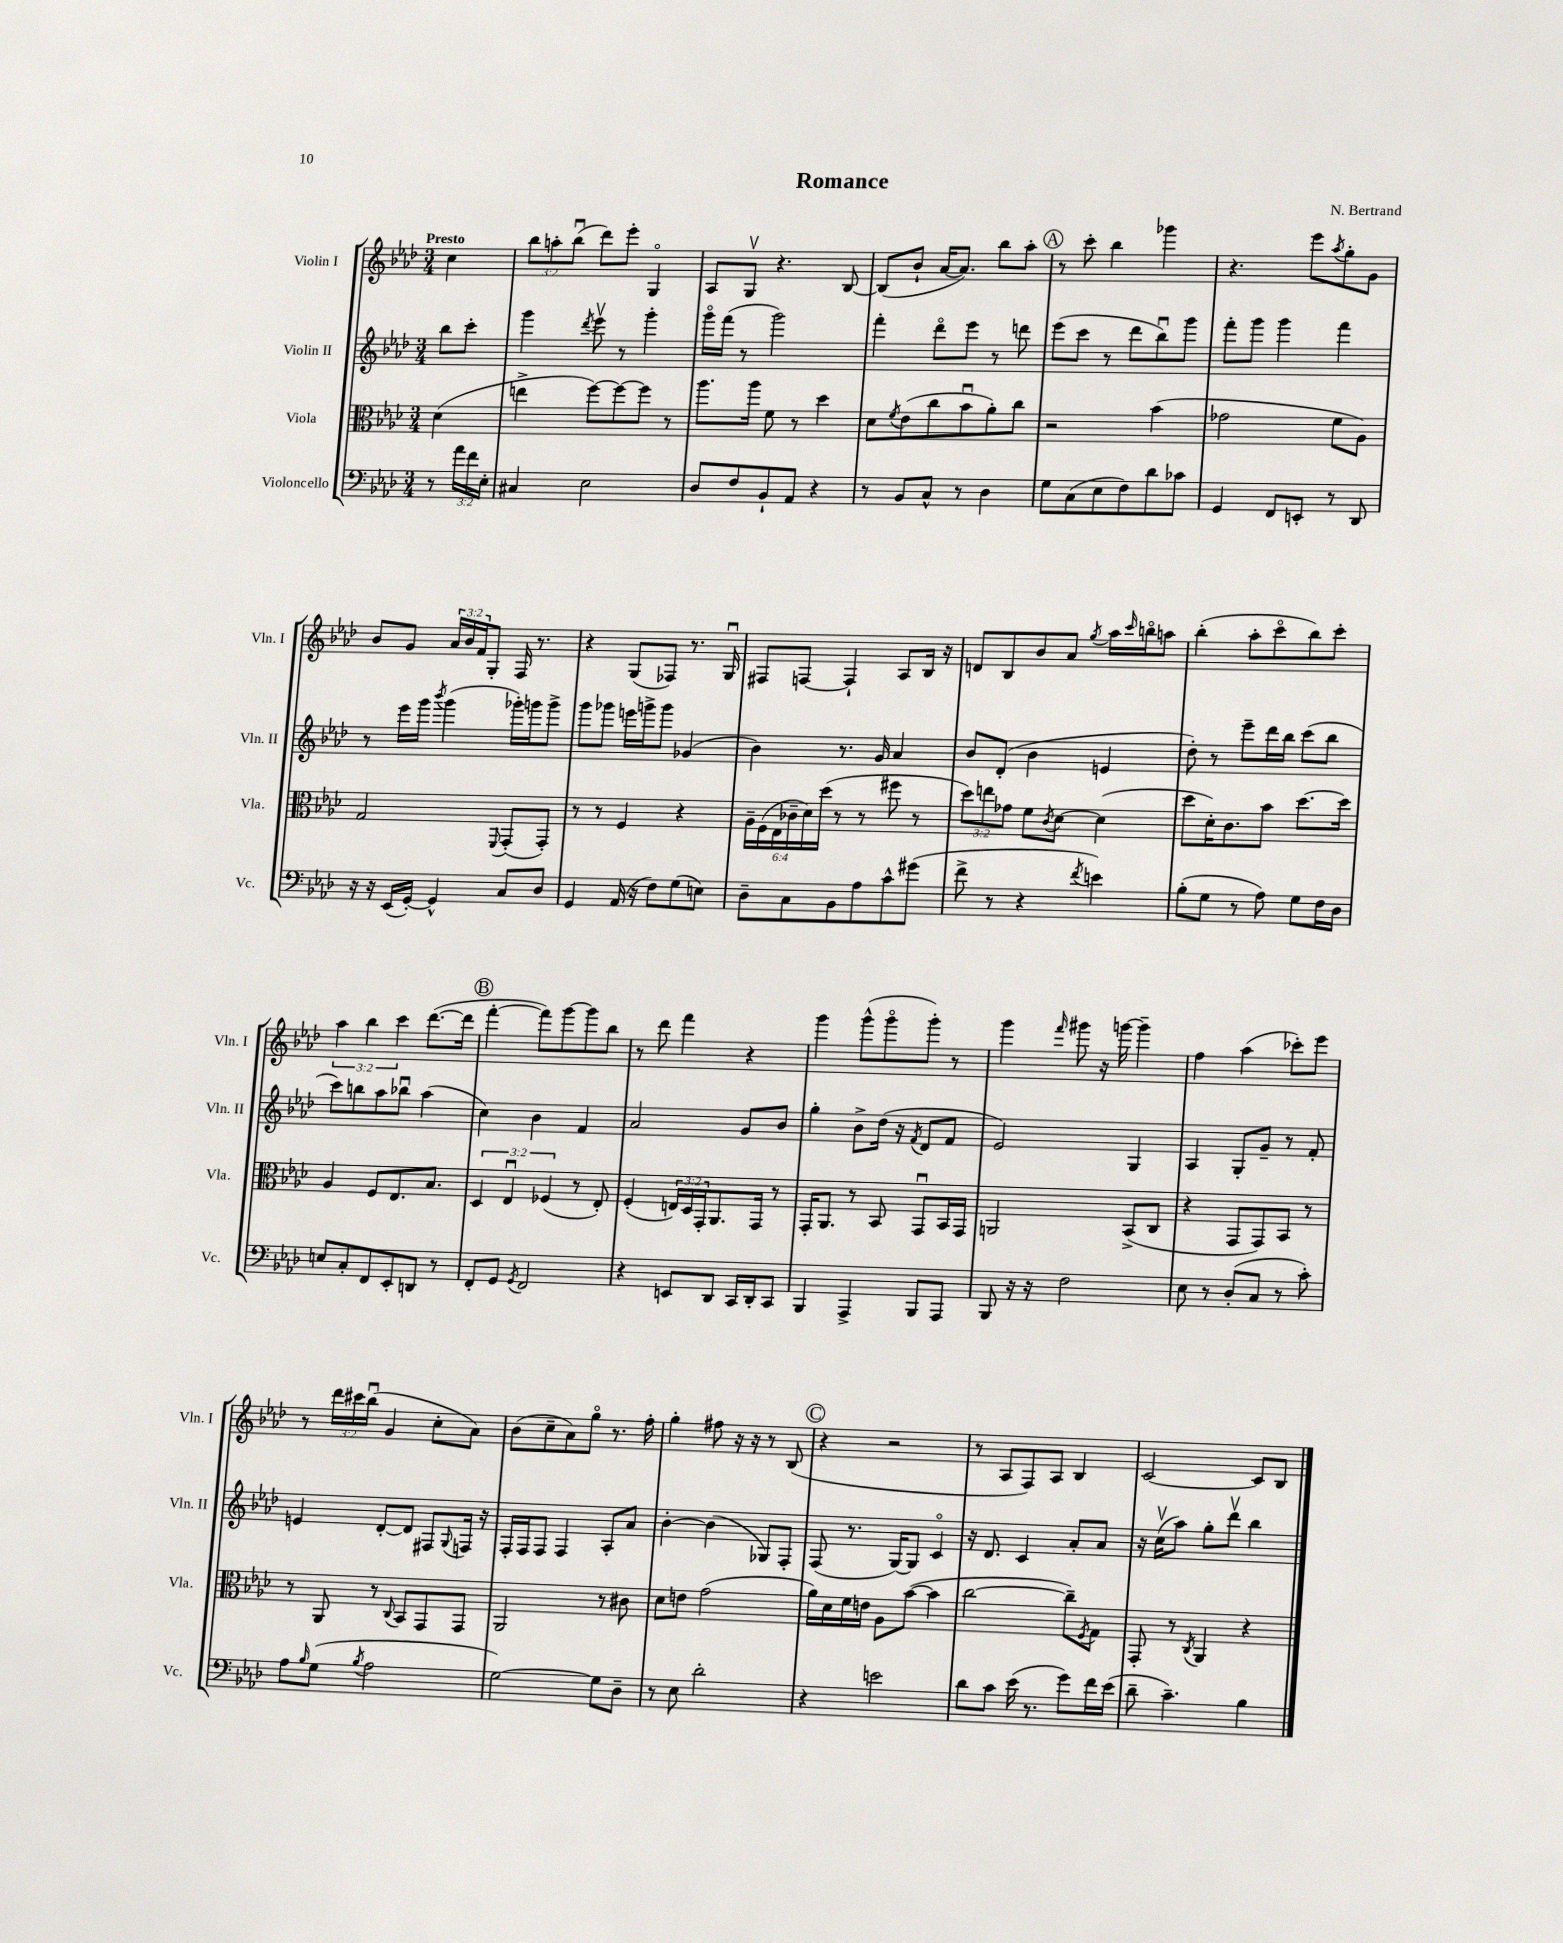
\header { title = "Romance" composer = "N. Bertrand" }
<<
\new StaffGroup <<
\new Staff = "s0" \with { instrumentName = "Violin I" shortInstrumentName = "Vln. I" } {
    \clef treble \key aes \major \numericTimeSignature \time 3/4 \override Staff.TupletNumber.text = #tuplet-number::calc-fraction-text \partial 4 \tempo "Presto"
    c''4 |
    \tuplet 3/2 { bes''8 a''8-. bes''8\downbow( } des'''8) ees'''8-. g4\flageolet |
    aes8 g8\upbow r4. bes8~ |
    bes8( bes'8-! aes'16~ aes'8.) bes''8 aes''8-. |
    \mark \markup { \circle "A" } r8 c'''8-. bes''4 ges'''4 |
    r4. ees'''8 \acciaccatura { aes''8 } g''8-. g'8 |
    bes'8 g'8 \tuplet 3/2 { aes'16 bes'16 f'16 } g8-. f16 r8. |
    r4 g8( fes8) r8. g16\downbow |
    fis8 f8~ f4-! aes8 bes16 r16 |
    d'8 bes8 bes'8 aes'8 \acciaccatura { g''8 } aes''16 \grace { c'''16 } b''16\flageolet a''8 |
    bes''4-.( aes''8-. c'''8\flageolet bes''8) c'''8-. |
    \tuplet 3/2 { aes''4 bes''4 c'''4 } des'''8.~( des'''16 |
    \mark \markup { \circle "B" } f'''4~-. f'''8) g'''8~ g'''8 bes''8 |
    r8 des'''8 f'''4 r4 |
    g'''4 g'''8-^( g'''8\flageolet g'''8-.) r8 |
    g'''4 \grace { f'''16 } gis'''8 r16 g'''16~ g'''4-- |
    f''4 aes''4( ces'''8-.) ees'''8 |
    r8 \tuplet 3/2 { des'''16 cis'''16 bes''16\downbow( } g'4 c''8-. aes'8) |
    bes'8( c''8-- aes'8) g''8\flageolet r8. f''16-. |
    g''4-. fis''8 r16 r16 r8 bes8( |
    \mark \markup { \circle "C" } r4 r2 |
    r8 aes8 f8) aes8 bes4 |
    c'2~ c'8 bes8 \bar "|." |
}
\new Staff = "s1" \with { instrumentName = "Violin II" shortInstrumentName = "Vln. II" } {
    \clef treble \key aes \major \numericTimeSignature \time 3/4 \partial 4
    bes''8 c'''8-. |
    g'''4 \acciaccatura { des'''8 } ees'''8\upbow r8 g'''4-. |
    g'''16\flageolet f'''16( r8 g'''2) |
    f'''4-. des'''8\flageolet ees'''8 r8 d'''8 |
    \mark \markup { \circle "A" } ees'''8( c'''8 r8 des'''8 bes''8\downbow) g'''8 |
    f'''8-. g'''8 g'''4 f'''4 |
    r8 ees'''16 g'''16 \acciaccatura { bes'''8 } g'''4( ges'''16-.) g'''16 g'''8-> |
    g'''8 ges'''8 e'''16 g'''16-> g'''8 ges'4( |
    bes'4) r8. g'16 aes'4 |
    bes'8 des'8-.( bes'4 e'4 |
    des''8-.) r8 ees'''8-- des'''16 bes''16 c'''8( bes''8 |
    c'''8) b''8 aes''8 bes''8\downbow aes''4( |
    \mark \markup { \circle "B" } c''4) bes'4 f'4 |
    aes'2 g'8 bes'8 |
    g''4-. bes'8-> des''16( r16 \acciaccatura { f'8 } des'8 f'8 |
    ees'2) g4 |
    aes4 g8-. g'8-- r8 f'8-. |
    e'4 des'8~-. des'8 fis8 \appoggiatura { g8 } f16 r16 |
    f16-. f16 f8 f4 aes8-. aes'8 |
    bes'4~-. bes'4( ges8) f8-. |
    \mark \markup { \circle "C" } f8( r8. g16~) g8 c'4\flageolet |
    r16 des'8. c'4 aes'8-. aes'8 |
    r16 c''16\upbow( aes''8) g''8-. des'''8\upbow bes''4 \bar "|." |
}
\new Staff = "s2" \with { instrumentName = "Viola" shortInstrumentName = "Vla." } {
    \clef alto \key aes \major \numericTimeSignature \time 3/4 \override Staff.TupletNumber.text = #tuplet-number::calc-fraction-text \partial 4
    des'4( |
    e''4-> f''8~) f''8~ f''8 r8 |
    aes''8. aes''16 f'8 r8 des''4 |
    des'8 \acciaccatura { f'8 } ees'8( c''8 bes'8\downbow aes'8-.) c''8 |
    \mark \markup { \circle "A" } r2 bes'4( |
    ges'2 f'8 aes8) |
    g2 \appoggiatura { f,8 } g,8-.( g,8-.) |
    r8 r8 f4 r4 |
    \tuplet 6/4 { aes16-- f16( ees16 ces'16-- des'16) des''16( } r8 r8 fis''8 r8 |
    \tuplet 3/2 { des''8) e''8 ges'8 } f'8 \acciaccatura { c'8 } des'8~ des'4( |
    des''8 des'16-.) c'8. bes'8 des''8.~ des''16 |
    aes4 f8 ees8. bes8. |
    \mark \markup { \circle "B" } \tuplet 3/2 { des4 ees4\downbow fes4( } r8 ees8-.) |
    f4-.( \tuplet 3/2 { e16) des16 g,16-. } aes,8. g,16 r8 |
    g,16-. aes,8. r8 bes,8 g,8\downbow bes,16 g,16 |
    a,2 bes,8->( c8 |
    r4 g,8 g,8) bes,8 r8 |
    r8 aes,8 r8 \appoggiatura { c8 } bes,8 g,8 g,8 |
    aes,2 r8 cis'8 |
    des'8 e'8 g'2( |
    \mark \markup { \circle "C" } aes'16) des'16 f'16 e'16 aes8 bes'8~( bes'4 |
    c''2~ c''8--) \acciaccatura { f8 } g8 |
    g,8-. r8 \acciaccatura { c8 } aes,4 r4 \bar "|." |
}
\new Staff = "s3" \with { instrumentName = "Violoncello" shortInstrumentName = "Vc." } {
    \clef bass \key aes \major \numericTimeSignature \time 3/4 \override Staff.TupletNumber.text = #tuplet-number::calc-fraction-text \partial 4
    r8 \tuplet 3/2 { aes'16 f'16 ees16-. } |
    cis4 ees2 |
    des8 f8 bes,8-! aes,8 r4 |
    r8 bes,8 c8-^ r8 des4 |
    \mark \markup { \circle "A" } g8 c8( ees8 f8) des'8 ces'8 |
    g,4 f,8 e,8-. r8 des,8 |
    r16 r16 ees,16( g,16~-.) g,4-^ c8 des8 |
    g,4 aes,16( r16 f8) g8( e8) |
    des8-- c8 bes,8 aes8 c'8-^ gis'8( |
    f'8-> r8 r4 \acciaccatura { f'8 } e'4) |
    bes8-.( g8 r8 aes8) g8 f16 des16 |
    e8 c8-. f,8 ees,8-. d,8 r8 |
    \mark \markup { \circle "B" } f,8-. g,8 \acciaccatura { g,8 } f,2 |
    r4 e,8 des,8 c,16 des,16-. c,8 |
    bes,,4 aes,,4-> bes,,8 aes,,8 |
    bes,,8 r16 r16 f2 |
    ees8 r8 des8-.( c8 r8 c'8-.) |
    aes8 \grace { bes16 } g8( \acciaccatura { bes8 } aes2 |
    g2~) g8 des8-- |
    r8 ees8 des'2-. |
    \mark \markup { \circle "C" } r4 e'2 |
    des'8 c'8 ees'16( r8. g'8) f'16 ees'16( |
    des'8-- c'4.--) bes4 \bar "|." |
}
>>
>>
\layout { \context { \Score \remove "Bar_number_engraver" } }
